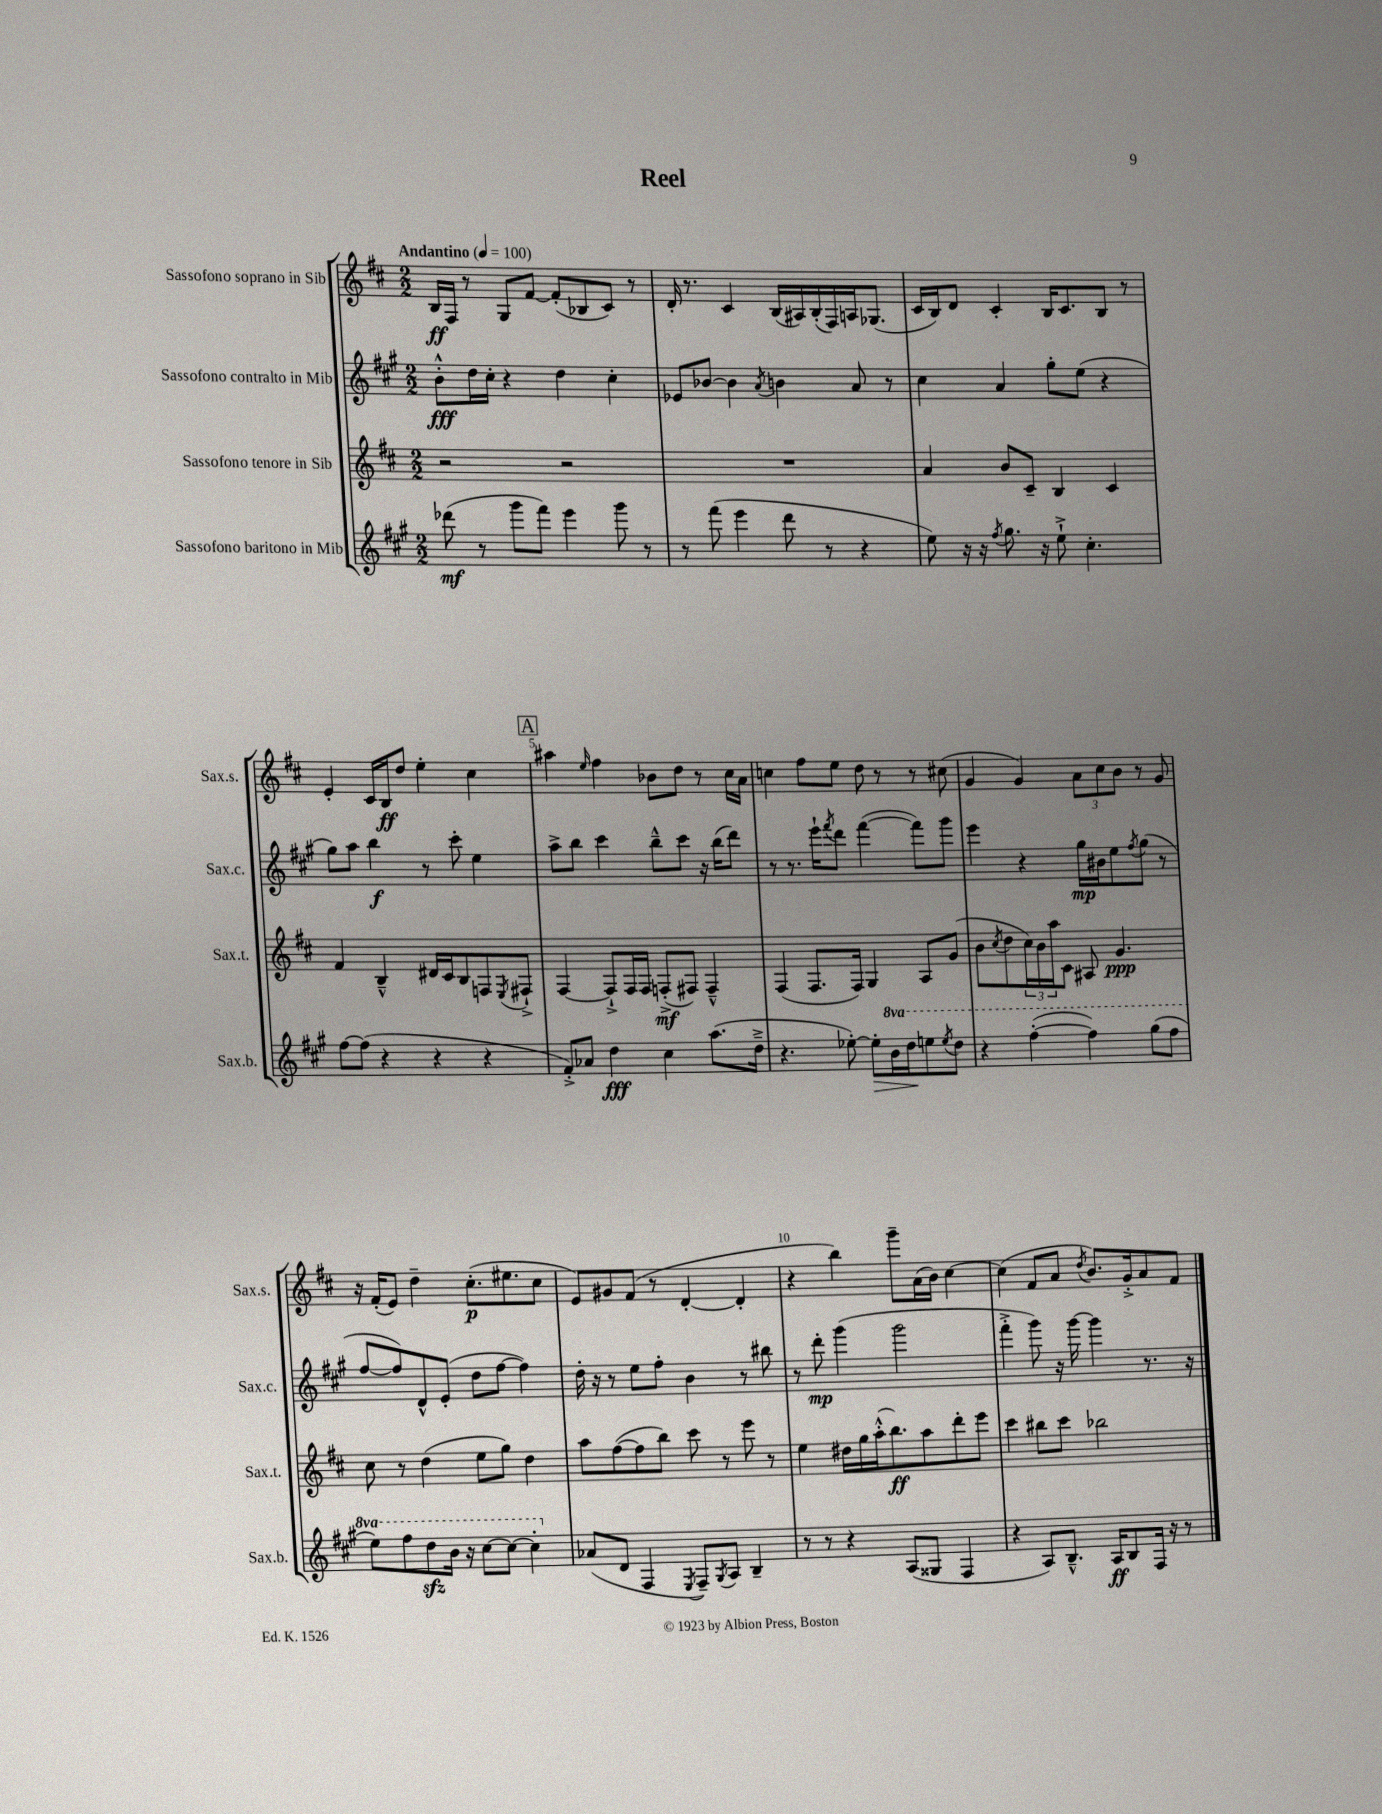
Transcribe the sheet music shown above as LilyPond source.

\header { title = "Reel" }
<<
\new StaffGroup <<
\new Staff = "s0" \with { instrumentName = "Sassofono soprano in Sib" shortInstrumentName = "Sax.s." } {
    \clef treble \key d \major \numericTimeSignature \time 2/2 \tempo "Andantino" 4 = 100
    b16\ff fis16 r8 g8 fis'8~ fis'8-.( bes8 cis'8) r8 |
    d'16-. r8. cis'4 b16( ais16) b16-.( fis16) a16 ges8.( |
    cis'16 b16) d'8 cis'4-. b16 cis'8. b8 r8 |
    e'4-. cis'16 b16\ff d''8 e''4-. cis''4 |
    \mark \markup { \box "A" } ais''4 \grace { e''16 } fis''4 bes'8 d''8 r8 cis''16 a'16 |
    c''4 fis''8 e''8 d''8 r8 r8 cis''8( |
    g'4 g'4) \tuplet 3/2 { a'8 cis''8 b'8 } r8 g'8 |
    r16 fis'16-.( e'8) d''4-- cis''8.-.\p( eis''8. cis''8 |
    e'8) gis'8 fis'8( r8 d'4~-. d'4-. |
    r4 b''4) g'''8-- a'16( b'16) cis''4~ |
    cis''4( fis'8 a'8 \acciaccatura { d''8 } b'8.) g'16-.-> a'8 fis'8 \bar "|." |
}
\new Staff = "s1" \with { instrumentName = "Sassofono contralto in Mib" shortInstrumentName = "Sax.c." } {
    \clef treble \key a \major \numericTimeSignature \time 2/2
    b'8-.-^\fff d''16 cis''16-. r4 d''4 cis''4-. |
    ees'8 bes'8~ bes'4 \acciaccatura { a'8 } b'4 a'8 r8 |
    cis''4 a'4 gis''8-. e''8( r4 |
    gis''8) a''8 b''4\f r8 cis'''8-. e''4 |
    \mark \markup { \box "A" } a''8-> b''8 cis'''4 b''8---^ cis'''8 r16 b''16( d'''8) |
    r8 r8. e'''16-! \acciaccatura { fis'''8 } d'''8 fis'''4~( fis'''8) gis'''8 |
    e'''4 r4 gis''16\mp bis'16 e''8 \acciaccatura { fis''8 } gis''8( r8 |
    fis''8~ fis''8) d'8-^ e'8-.( d''8 fis''8~ fis''4) |
    d''16-. r16 r8 e''8 fis''8-. b'4 r8 bis''8 |
    r8 d'''8-.\mp gis'''4( gis'''2 |
    fis'''4-.-> gis'''8) r16 gis'''16~ gis'''4 r8. r16 \bar "|." |
}
\new Staff = "s2" \with { instrumentName = "Sassofono tenore in Sib" shortInstrumentName = "Sax.t." } {
    \clef treble \key d \major \numericTimeSignature \time 2/2
    r2 r2 |
    R1 |
    a'4 b'8 cis'8-- b4 cis'4 |
    fis'4 b4---^ dis'16 cis'16 b8 f8 \acciaccatura { e8 } fis8-!-> |
    \mark \markup { \box "A" } fis4~ fis8-!-> fis16 fis16 f8-.->\mf( fis8) fis4---^ |
    fis4( fis8. fis16) g4 a8 g'8( |
    b'8 \acciaccatura { cis''8 } d''8 \tuplet 3/2 { cis''16) b'16 a''16 } cis'8 ais8 g'4.\ppp |
    cis''8 r8 d''4( e''8 g''8) d''4 |
    a''8 fis''8~( fis''8 b''8) cis'''8 r8 e'''8 r8 |
    e''4 dis''16 g''16 a''16-.-^( b''8.\ff) a''8 d'''8-. e'''8 |
    cis'''4 bis''8 cis'''8 bes''2 \bar "|." |
}
\new Staff = "s3" \with { instrumentName = "Sassofono baritono in Mib" shortInstrumentName = "Sax.b." } {
    \clef treble \key a \major \numericTimeSignature \time 2/2 \set Staff.ottavationMarkups = #ottavation-simple-ordinals
    des'''8\mf( r8 gis'''8 fis'''8) e'''4 gis'''8 r8 |
    r8 fis'''8( e'''4 d'''8 r8 r4 |
    e''8) r16 r16 \acciaccatura { fis''8 } gis''8. r16 e''8-!-> cis''4.-. |
    fis''8~ fis''8( r4 r4 r4 |
    \mark \markup { \box "A" } fis'8-.->) aes'8 d''4\fff cis''4 a''8.( d''16---> |
    r4. ees''8~-.) ees''8-.\> \ottava #1 b''16 d'''16\! e'''!8 \acciaccatura { e'''8 } d'''8 |
    r4 fis'''4~-.( fis'''4) gis'''8( fis'''8 |
    e'''8) fis'''8 d'''8\sfz b''16 r16 cis'''8~ cis'''8~ cis'''4-. \ottava #0 |
    aes'8( d'8 fis4 \acciaccatura { e8 } fis8--) \acciaccatura { gis8 } a8 b4-- |
    r8 r8 r4 a8( gisis8 fis4 |
    r4 a8) b8.---^ a16\ff b8 fis16 r16 r8 \bar "|." |
}
>>
>>
\layout { \context { \Score \override BarNumber.break-visibility = ##(#f #t #t) barNumberVisibility = #(every-nth-bar-number-visible 5) } }
